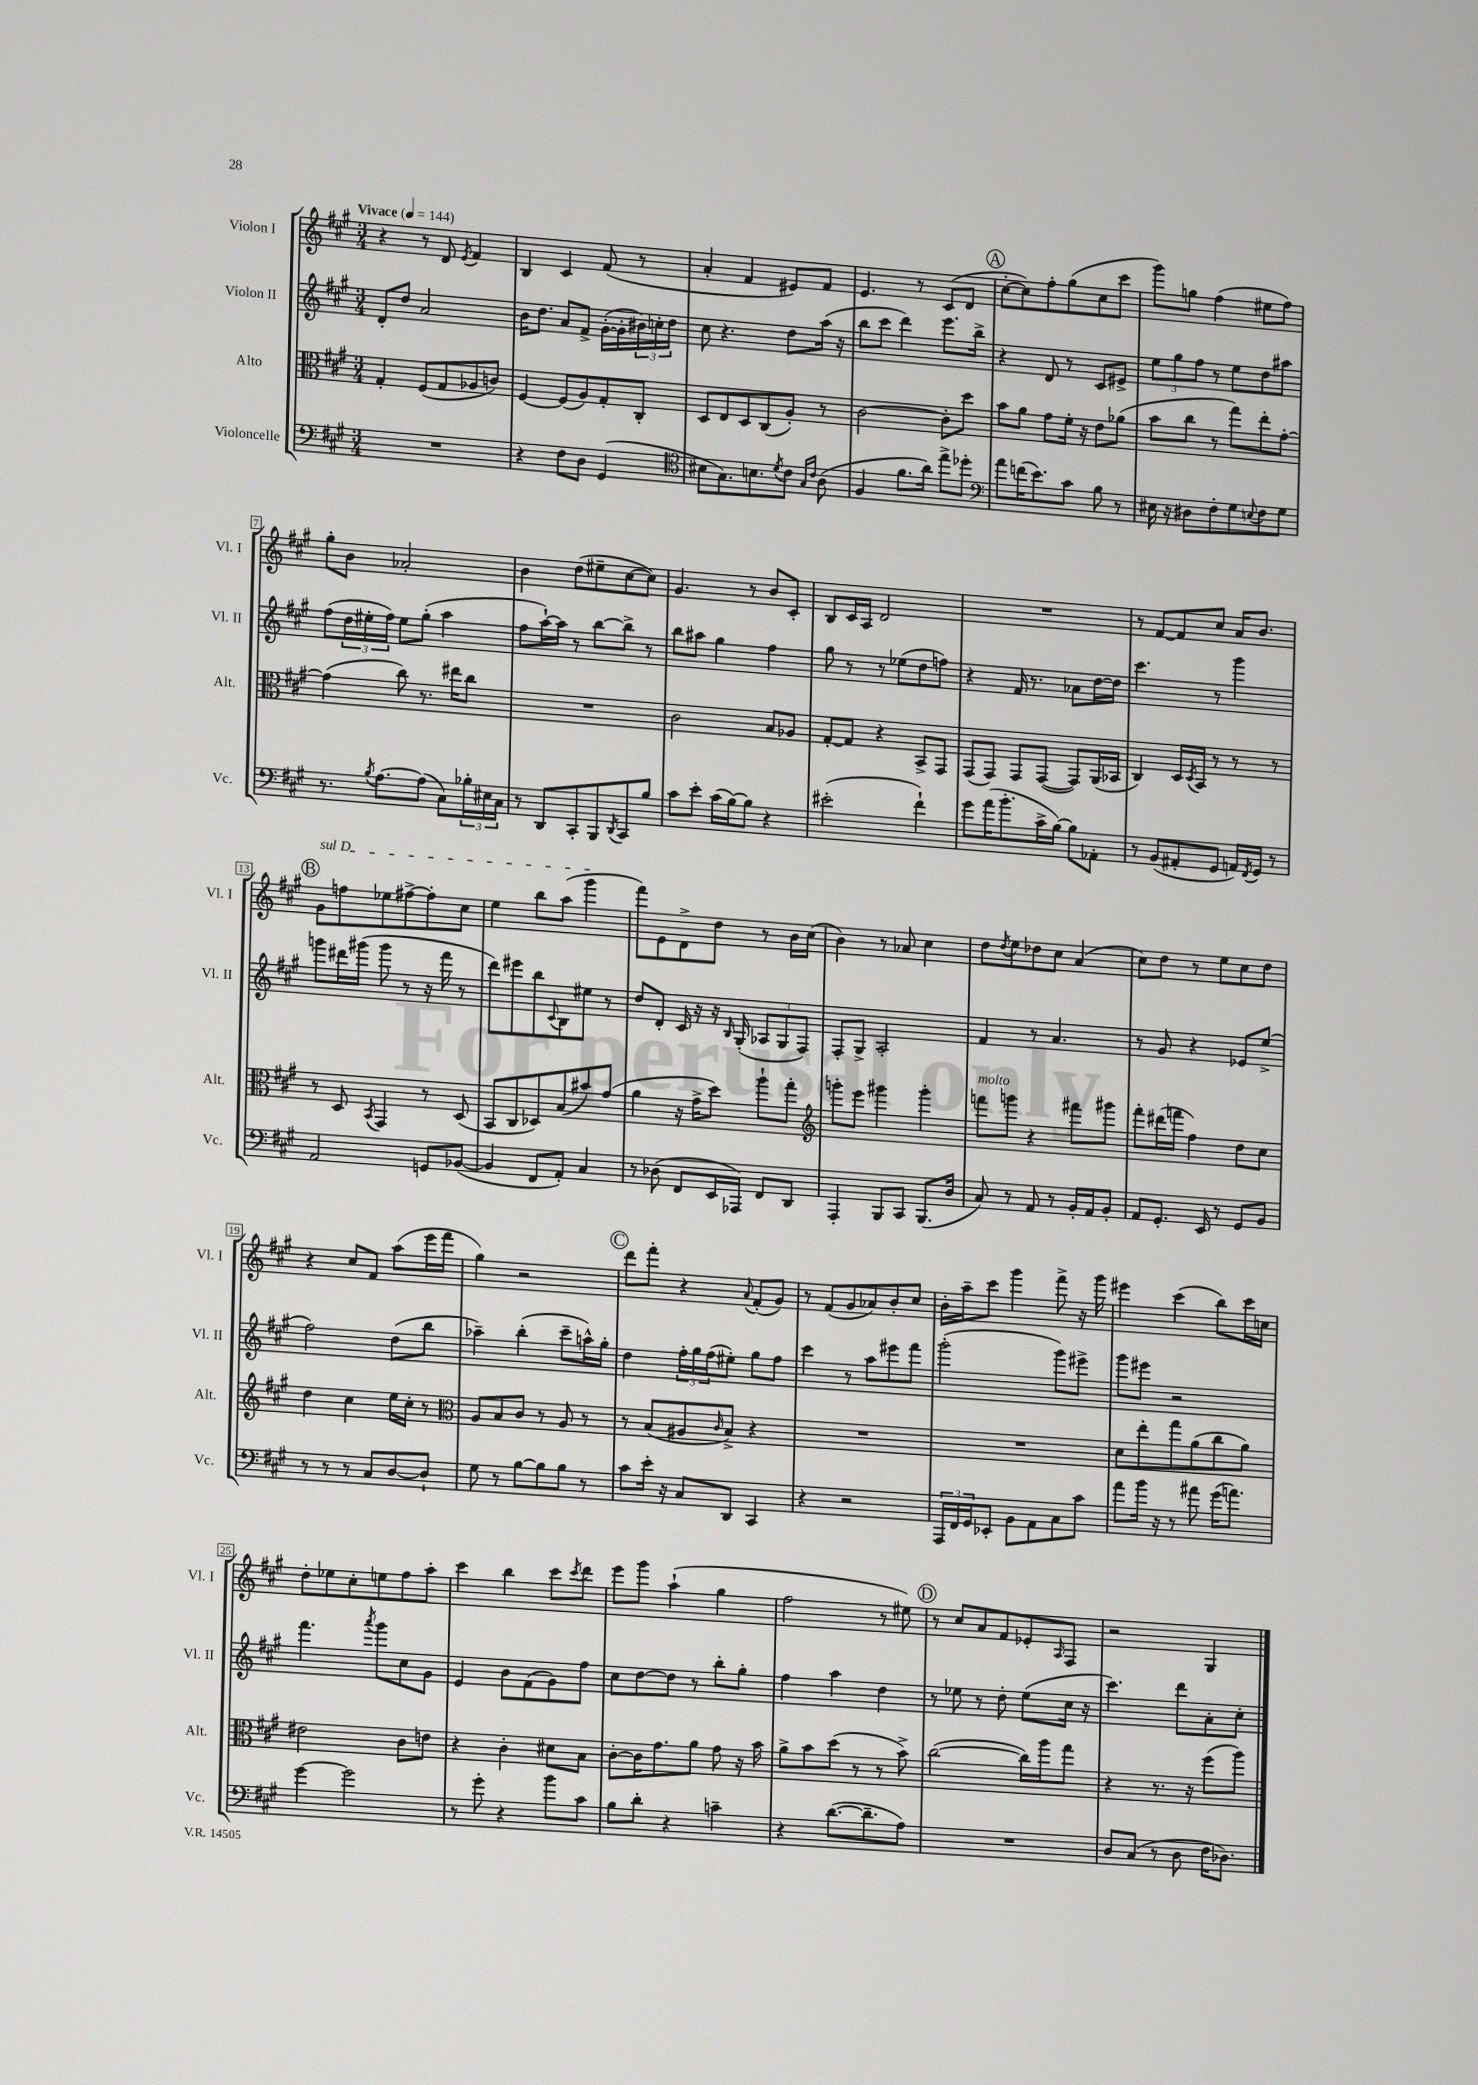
<<
\new StaffGroup <<
\new Staff = "s0" \with { instrumentName = "Violon I" shortInstrumentName = "Vl. I" } {
    \clef treble \key a \major \numericTimeSignature \time 3/4 \tempo "Vivace" 4 = 144
    r4 r8 d'8 \acciaccatura { e'8 } fis'4 |
    b4 cis'4 fis'8( r8 |
    a'4-. fis'4 eis'8) fis'8 |
    e'4. r8 cis'8( d'8 |
    \mark \markup { \circle "A" } cis''8~-. cis''8) fis''8-. gis''8( cis''8 cis'''8 |
    gis'''8) g''8 fis''4( eis''8 fis''8) |
    gis''8-. b'8 aes'2-. |
    b'4 d''8( eis''8-- cis''8~ cis''8) |
    gis'4. r8 b'8 cis'8-. |
    b8 cis'16 a16 d'2 |
    R2. |
    r8 fis'8~ fis'8 cis''8 a'16 b'8. |
    \mark \markup { \circle "B" } \once \override TextSpanner.bound-details.left.text = \markup { \italic "sul D" } gis'8\startTextSpan f''8 ees''8 fis''8~-> fis''8-. cis''8 |
    e''4 b''8 a''8( gis'''4\stopTextSpan |
    fis'''8) e'8 d'8-> d''8 r8 b'16 cis''16( |
    b'4) r8 aes'8 cis''4 |
    d''8 \acciaccatura { d''8 } e''8 des''8 cis''8 a'4( |
    cis''8) d''8 r8 e''8 cis''8 d''8 |
    r4 cis''8 fis'8 a''8( e'''16 fis'''16 |
    gis''4) r2 |
    \mark \markup { \circle "C" } d'''8 fis'''8-. r4 \appoggiatura { a'8 } fis'8-.( gis'8) |
    r8 fis'8( gis'8 aes'8) b'8-. cis''8 |
    b'16-. a''16-- cis'''8 gis'''4 fis'''8-> r16 gis'''16 |
    eis'''4 cis'''4( b''8) cis'''16 c''16 |
    d''8-. ees''8 cis''8-. e''8 fis''8 a''8-. |
    cis'''4 b''4 cis'''8 \acciaccatura { cis'''8 } d'''8 |
    e'''8 gis'''8 a''4-!( gis''4 |
    fis''2 r8 eis''8) |
    \mark \markup { \circle "D" } r8 cis''8 a'8 fis'8 ees'8-. \grace { a16 } fis8 |
    r2 gis4 \bar "|." |
}
\new Staff = "s1" \with { instrumentName = "Violon II" shortInstrumentName = "Vl. II" } {
    \clef treble \key a \major \numericTimeSignature \time 3/4
    d'8-. d''8 a'2 |
    b'16 d''8. a'8 fis'8-> gis'16~-.( gis'16-. \tuplet 3/2 { bis'16) c''16-. d''16 } |
    cis''8 r4. d''8 a''16( r16 |
    b''8 cis'''8 d'''4) e'''8. b''16-> |
    \mark \markup { \circle "A" } r4 d'8 r8 cis'8 eis'8-> |
    \tuplet 3/2 { e''8 gis''8 fis''8 } r8 e''8 d''8 ais''8 |
    fis''8( \tuplet 3/2 { d''16 eis''16-. fis''16) } eis''8 gis''8-.( a''4 |
    fis''8 a''16~-!) a''16 r8 b''8~ b''8-> r8 |
    b''8 ais''8 gis''4 fis''4 |
    gis''8 r8 r8 ees''8( d''8 f''8) |
    r4 fis'16 r8. aes'8 d''16~ d''16 |
    cis'''4. r8 gis'''4 |
    \mark \markup { \circle "B" } g'''8 dis'''16 gis'''16( gis'''8 r8 r16 fis'''16 r8 |
    d'''8) eis'''8 b''8 \appoggiatura { cis'8 } b8 eis''8 r8 |
    d''8 d'8-. cis'16 r16 r16 \grace { b16 } gis16-.( \tuplet 3/2 { aes8 gis8 fis8) } |
    fis8-. gis8-> a2-. |
    fis'4 r8 a'4. |
    r8 gis'8 r4 ees'8 e''8->( |
    fis''2) d''8( b''8 |
    aes''4--) b''4-.( cis'''8-- a''16-^) gis''16-. |
    \mark \markup { \circle "C" } d''4 \tuplet 3/2 { fis''16-. gis''16 fis''16( } eis''8-.) gis''8 fis''8 |
    cis'''4 r8 a''8 eis'''8 fis'''8 |
    gis'''2-.( gis'''8) eis'''8-> |
    gis'''8 eis'''8 r2 |
    fis'''4. \acciaccatura { a'''8 } gis'''8 cis''8 gis'8 |
    e'4 b'8 fis'8( gis'8) fis''8 |
    cis''8 d''8~ d''8 r8 b''8-. gis''8-. |
    fis''4 a''4 d''4 |
    \mark \markup { \circle "D" } r8 ees''8 r8 d''8-. ees''8( cis''16 r16 |
    cis'''4.) d'''8 a'8-. cis''8-. \bar "|." |
}
\new Staff = "s2" \with { instrumentName = "Alto" shortInstrumentName = "Alt." } {
    \clef alto \key a \major \numericTimeSignature \time 3/4
    gis4-. fis8( gis8 aes8 c'8) |
    fis4~ fis8( a8) gis8-. cis8-. |
    d8 e8 d8 cis8( a8-.) r8 |
    cis'2~ cis'8-. d''8 |
    \mark \markup { \circle "A" } b'8 a'8 gis'8 fis'16-. r16 e'8 aes'8( |
    b'8 cis''8 r8 gis''8) e''8-. gis'8~-. |
    gis'4( cis''8) r8. eis''16 cis''8 |
    R2. |
    cis'2 b8 aes8 |
    gis8~-. gis8 r4 b,8-> gis,8 |
    gis,8( gis,8) gis,8 gis,8~( gis,8) a,16( bes,16 |
    cis4) d16 \acciaccatura { d8 } b,16 r8 r8 r8 |
    \mark \markup { \circle "B" } r8 d8 \acciaccatura { b,8 } gis,4 r8 d8( |
    b,8 cis8 des8) b8( bis'8) gis'8( |
    a'4 r16 gis'16-> d''8) a''8-! gis''8-. |
    \clef treble g'''8-. e'''8 gis'''4 gis'''4-. |
    f'''8^\markup { \italic "molto" } g'''8 r4 fis'''8 gis'''8 |
    fis'''8-. dis'''16( f'''16 fis''4) d''8 cis''8 |
    d''4 cis''4 e''16 cis''16-. r8 |
    \clef alto a8 b8 cis'8 r8 a8 r8 |
    \mark \markup { \circle "C" } r8 b8( ais8 \grace { cis'16 } b8->) r4 |
    R2. |
    R2. |
    d'8 e''8-. gis''8 a'8( cis''8 a'8) |
    eis'2 cis'8 e'8 |
    r4 cis'4-. dis'8 b8 |
    cis'8~-. cis'16 gis'8. a'8 gis'8 r16 b'16 |
    a'8-> b'8 d''8( r8 r8 b'8->) |
    \mark \markup { \circle "D" } cis''2~( cis''16) a''16 gis''8 |
    r4 r8. r16 fis''8( a''8) \bar "|." |
}
\new Staff = "s3" \with { instrumentName = "Violoncelle" shortInstrumentName = "Vc." } {
    \clef bass \key a \major \numericTimeSignature \time 3/4
    R2. |
    r4 fis8 d8 gis,4( |
    \clef tenor bis8 gis8.) b8. \acciaccatura { d'8 } cis'8 \grace { gis16 cis'16 } a8( |
    fis4 fis'8. a'16) e''8-> des''8-. |
    \mark \markup { \circle "A" } \clef bass a'8 f'16( e'8.) cis'8 b8 r8 |
    eis16 r16 dis8 fis8-. gis8 \appoggiatura { e8 } fis8 gis8 |
    r8. \acciaccatura { b8 } a8.~ a8( cis8) \tuplet 3/2 { bes16-. eis16 cis16 } |
    r8 d,8 cis,8-. b,,8 \acciaccatura { d,8 } cis,8 b8 |
    cis'8 e'8-. cis'16( b16~) b8 r4 |
    eis'2-.( fis'4-!) |
    gis'8 a'16( b'8.-. cis'16-> b16~) b8 aes,8-. |
    r8 b,8( ais,8-. gis,8 a,16) \acciaccatura { fis,8 } gis,16 r8 |
    \mark \markup { \circle "B" } a,2 g,8 bes,8~( |
    bes,4 fis,8 a,8-.) cis4 |
    r8 des8( fis,8 e,16 aes,,16) fis,8 d,8 |
    a,,4-. b,,8 cis,8 b,,8.( d16 |
    cis8) r8 a,8 r8 b,16-. a,16 b,8-. |
    a,8 gis,8.-. e,16 r8 gis,8 b,8 |
    r8 r8 r8 cis8 d8~ d8-! |
    gis8 r8 b8~ b8 b8 r8 |
    \mark \markup { \circle "C" } cis'8 e'16-. r16 cis8 d,8 cis,4 |
    r4 r2 |
    \tuplet 3/2 { a,,16 fis,16 gis,16 } ees,8-. b,8 a,8 cis8 cis'8 |
    a'8 b'16 r16 r8 ais'8 gis'16( a'8.) |
    gis'4~ gis'2 |
    r8 gis'8-. r4 b'8 cis'8 |
    b8 d'8-. r4 c'4-- |
    r4 d'8.~( d'8.-- a8) |
    \mark \markup { \circle "D" } R2. |
    d8 cis8( r8 d8 fis16 des8.) \bar "|." |
}
>>
>>
\layout { \context { \Score \override BarNumber.stencil = #(make-stencil-boxer 0.1 0.3 ly:text-interface::print) } }
